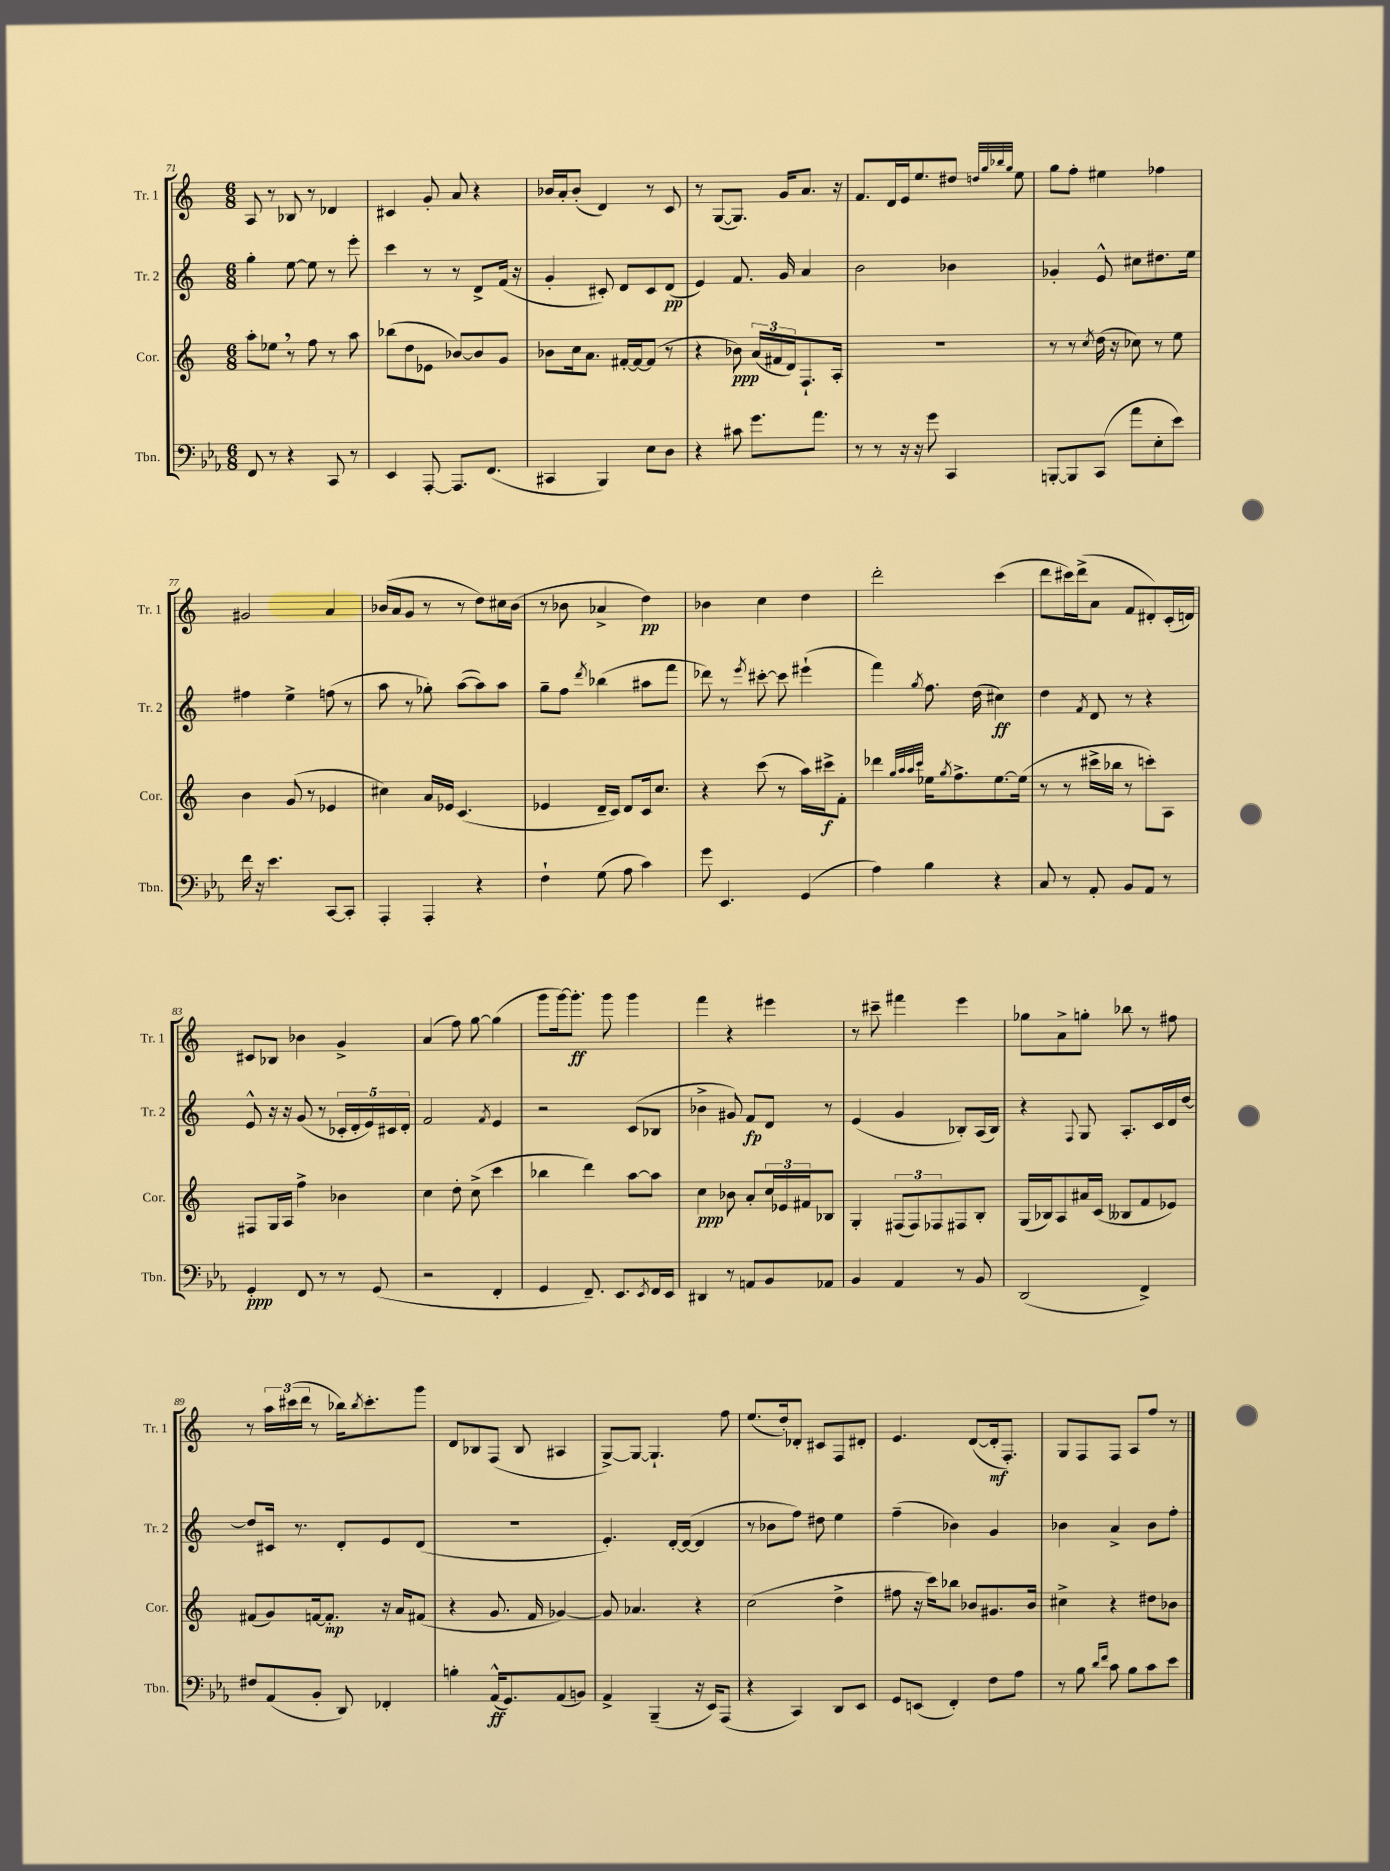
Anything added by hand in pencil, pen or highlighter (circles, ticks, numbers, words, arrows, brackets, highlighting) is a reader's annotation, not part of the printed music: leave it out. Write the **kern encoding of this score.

**kern	**dynam	**kern	**dynam	**kern	**dynam	**kern	**dynam
*part4	*part4	*part3	*part3	*part2	*part2	*part1	*part1
*staff4	*staff4	*staff3	*staff3	*staff2	*staff2	*staff1	*staff1
*I"Tbn.	*	*I"Cor.	*	*I"Tr. 2	*	*I"Tr. 1	*
*I'Tbn.	*	*I'Cor.	*	*I'Tr. 2	*	*I'Tr. 1	*
*clefF4	*	*clefG2	*	*clefG2	*	*clefG2	*
*k[b-e-a-]	*	*k[]	*	*k[]	*	*k[]	*
*M6/8	*	*M6/8	*	*M6/8	*	*M6/8	*
=71	=71	=71	=71	=71	=71	=71	=71
8FF/	.	8aa'\L	.	4gg'\	.	8A/	.
8r	.	8ee-X,\J	.	.	.	8r	.
4r	.	8r	.	[8ee\	.	8B-X/	.
.	.	8ff\	.	8ee\]	.	8r	.
8CC/	.	8r	.	8r	.	4d-X/	.
8r	.	8aa\	.	8eee'\	.	.	.
=72	=72	=72	=72	=72	=72	=72	=72
4EE-/	.	(8bb-X\L	.	4ccc\	.	4c#X/	.
.	.	8dd\	.	.	.	.	.
[8AAA-'/	.	8e-X\J	.	8r	.	8g'/	.
8.AAA-/L]	.	[8b-X/L)	.	8r	.	8a/	.
.	.	8b-/]	.	8d^/L	.	4r	.
(8.FF/J	.	.	.	.	.	.	.
.	.	8g/J	.	(16f/Jk	.	.	.
.	.	.	.	16r	.	.	.
=73	=73	=73	=73	=73	=73	=73	=73
4CC#X/	.	8b-X\L	.	4g'/	.	16b-X/LL	.
.	.	.	.	.	.	16a'/J	.
.	.	16cc\k	.	.	.	(8b-'/J	.
.	.	8.a\J	.	.	.	.	.
4BBB-/)	.	.	.	8c#X'/)	.	4d/)	.
.	.	[16f#X'/LL	.	8d/L	.	.	.
.	.	16f#/J_	.	.	.	.	.
8E-\L	.	(8f#/J]	.	8c#/	.	8r	.
8D\J	.	8r	.	(8d/J	pp	8c/	.
=74	=74	=74	=74	=74	=74	=74	=74
4r	.	4r	.	4e/)	.	8r	.
.	.	.	.	.	.	([8G/L	.
8c#X\	.	8b-X\)	ppp	8.f/	.	8.G/J])	.
8.g\L	.	(24a/LL	.	.	.	.	.
.	.	24f#X/	.	.	.	.	.
.	.	.	.	16g/	.	16g/KL	.
.	.	24d/J)	.	.	.	.	.
.	.	8.F`/	.	4a/	.	8.a/J	.
8.a-\J	.	.	.	.	.	.	.
.	.	16A'/Jk	.	.	.	16r	.
=75	=75	=75	=75	=75	=75	=75	=75
8r	.	2.r	.	2b\	.	8.f/L	.
8r	.	.	.	.	.	.	.
.	.	.	.	.	.	16d/L	.
16r	.	.	.	.	.	16e/J	.
16r	.	.	.	.	.	8.ee/	.
8g\	.	.	.	.	.	.	.
4CC/	.	.	.	4b-X\	.	8dd#X/J	.
.	.	.	.	.	.	32qqddn/LLL	.
.	.	.	.	.	.	32qqgg/	.
.	.	.	.	.	.	32qqbb-X/	.
.	.	.	.	.	.	32qqgg/JJJ	.
.	.	.	.	.	.	8ee\	.
=76	=76	=76	=76	=76	=76	=76	=76
[8BBBn'/L	.	8r	.	4g-X'/	.	8gg\L	.
8BBB/]	.	8r	.	.	.	8ff'\J	.
.	.	8qcc/	.	.	.	.	.
(8CC/J	.	(16dd\	.	8e^^/	.	4ee#X\	.
.	.	16r	.	.	.	.	.
8a-\L	.	8cc-X\)	.	8cc#X\L	.	.	.
8E-'\	.	8r	.	8.dd#X\	.	4ff-X\	.
8e-\J)	.	8ee\	.	.	.	.	.
.	.	.	.	16ee\Jk	.	.	.
!!LO:LB:g=z
=77	=77	=77	=77	=77	=77	=77	=77
16f\	.	4b\	.	4ff#X\	.	2g#X/	.
16r	.	.	.	.	.	.	.
4.e-\	.	.	.	.	.	.	.
.	.	(8g/	.	4ee^\	.	.	.
.	.	8r	.	.	.	.	.
[8CC/L	.	4e-X/	.	(8ffn\	.	4a/	.
8CC'/J]	.	.	.	8r	.	.	.
=78	=78	=78	=78	=78	=78	=78	=78
4AAA-'/	.	4cc#X\)	.	8aa\	.	(16b-X/LL	.
.	.	.	.	.	.	16a/J	.
.	.	.	.	8r	.	8g/J	.
4AAA-'/	.	16a/LL	.	8gg-X'\)	.	8r	.
.	.	16e-X/JJ	.	.	.	.	.
.	.	(4.c/	.	([8aa\L	.	8r	.
4r	.	.	.	8aa\])	.	8dd\L)	.
.	.	.	.	8aa\J	.	16cc#X\L	.
.	.	.	.	.	.	(16b-\JJ	.
=79	=79	=79	=79	=79	=79	=79	=79
4F`\	.	4e-X/	.	8gg~\L	.	8r	.
.	.	.	.	8ff\J	.	8b-X\	.
.	.	.	.	8qddd/	.	.	.
(8G\	.	16d~/LL	.	(4bb-X\	.	4a-X^/	.
.	.	16c/JJ)	.	.	.	.	.
8A-\	.	8d/L	.	.	.	.	.
4c\)	.	16c/k	.	8aa#X\L	.	4dd\)	pp
.	.	8.cc/J	.	.	.	.	.
.	.	.	.	8fff\J	.	.	.
=80	=80	=80	=80	=80	=80	=80	=80
8g\	.	4r	.	8ddd-X\)	.	4b-X\	.
4.EE-/	.	.	.	8r	.	.	.
.	.	.	.	8qeee/	.	.	.
.	.	(8ccc\	.	[8ccc#X'\	.	4cc\	.
.	.	8r	.	8ccc#\]	.	.	.
(4GG/	.	16aa\LL)	.	(4eee#X`\	.	4dd\	.
.	.	16ccc#X^\J	f	.	.	.	.
.	.	8f'\J	.	.	.	.	.
=81	=81	=81	=81	=81	=81	=81	=81
4A-\)	.	4ddd-X\	.	4fff\)	.	2ddd'\	.
.	.	32qqgg/LLL	.	.	.	.	.
.	.	32qqaa/	.	.	.	.	.
.	.	32qqaa/	.	.	.	.	.
.	.	32qqccc/JJJ	.	8qgg/	.	.	.
4B-\	.	16ee-X\KL	.	8.ff\	.	.	.
.	.	8qgg/	.	.	.	.	.
.	.	8.ff^\	.	.	.	.	.
.	.	.	.	(16dd\	.	.	.
4r	.	[8.ee-\	.	4cc#X\)	ff	(4ccc\	.
.	.	(16ee-\Jk]	.	.	.	.	.
=82	=82	=82	=82	=82	=82	=82	=82
8C/	.	8r	.	4dd\	.	8ddd\L	.
8r	.	8r	.	.	.	16ccc#X\L)	.
.	.	.	.	.	.	(16ddd^\J	.
.	.	.	.	8qf/	.	.	.
8AA-'/	.	16ccc#X^\LL	.	8d/	.	8a\J	.
.	.	16bb-X\JJ	.	.	.	.	.
8BB-/L	.	8r	.	8r	.	8f/L	.
8AA-/J	.	8cccn'\L)	.	4r	.	8d#X'/)	.
8r	.	8A\J	.	.	.	(16c'/L	.
.	.	.	.	.	.	16dn/JJ)	.
!!LO:LB:g=z
=83	=83	=83	=83	=83	=83	=83	=83
4GG'/	ppp	8F#X/L	.	8e^^/	.	8c#X/L	.
.	.	16G/L	.	16r	.	8B-X/J	.
.	.	16A/JJ	.	16r	.	.	.
8FF/	.	4ff^\	.	(8g/	.	4b-X\	.
8r	.	.	.	8r	.	.	.
8r	.	4b-X\	.	20c-X'/LL	.	4g^/	.
.	.	.	.	20d'/	.	.	.
.	.	.	.	20e/)	.	.	.
(8GG/	.	.	.	.	.	.	.
.	.	.	.	20c#X/	.	.	.
.	.	.	.	20d'/JJ	.	.	.
=84	=84	=84	=84	=84	=84	=84	=84
2r	.	4cc\	.	2f/	.	(4a/	.
.	.	8dd'\	.	.	.	8ff\)	.
.	.	(8cc^\	.	.	.	[8gg\	.
.	.	.	.	8qf/	.	.	.
4FF'/	.	4ccc\	.	4e/	.	(4gg\]	.
=85	=85	=85	=85	=85	=85	=85	=85
4GG/	.	4bb-X\	.	2r	.	8ggg\L	.
.	.	.	.	.	.	[16ggg\k)	.
.	.	.	.	.	.	8.ggg'\J]	ff
8.FF~/)	.	4ddd\)	.	.	.	.	.
.	.	.	.	.	.	8ggg\	.
8.EE-/L	.	.	.	.	.	.	.
.	.	[8aa\L	.	(8c/L	.	4ggg\	.
8qEE-/	.	.	.	.	.	.	.
16FF/L	.	8aa\J]	.	8B-X/J	.	.	.
16EE-/JJ	.	.	.	.	.	.	.
=86	=86	=86	=86	=86	=86	=86	=86
4DD#X/	.	4cc\	ppp	4b-X^\	.	4fff\	.
8r	.	8b-X\	.	8g#X/)	.	4r	.
8AAn/L	.	8a'/L	.	8f/L	fp	.	.
8BB-/	.	24cc/L	.	8d/J	.	4eee#X\	.
.	.	24e-X/	.	.	.	.	.
.	.	24f#X/J	.	.	.	.	.
8AA-X/J	.	8B-X/J	.	8r	.	.	.
=87	=87	=87	=87	=87	=87	=87	=87
4BB-/	.	4G'/	.	(4e/	.	8r	.
.	.	.	.	.	.	8ccc#X~\	.
4AA-/	.	(12F#X/L	.	4g/	.	4fff#X\	.
.	.	12F#/)	.	.	.	.	.
.	.	12F-X/	.	.	.	.	.
8r	.	8F#X/	.	8B-X'/L)	.	4eee\	.
8BB-/	.	8B'/J	.	(16A/L	.	.	.
.	.	.	.	16B-/JJ)	.	.	.
=88	=88	=88	=88	=88	=88	=88	=88
(2DD/	.	(16G/LL	.	4r	.	8gg-X\L	.
.	.	16B-X/J)	.	.	.	.	.
.	.	8A/	.	.	.	8a^\	.
.	.	.	.	8qqF/	.	.	.
.	.	16a#X/L	.	8G/	.	8ggn'\J	.
.	.	(16c/JJ	.	.	.	.	.
.	.	8B--X/L	.	8.A'/L	.	8bb-X\	.
4FF^/)	.	8f/	.	.	.	8r	.
.	.	.	.	16c/L	.	.	.
.	.	8e-X/J)	.	16d/	.	8ff#X\	.
.	.	.	.	[16dd/JJ	.	.	.
!!LO:LB:g=z
=89	=89	=89	=89	=89	=89	=89	=89
8F#X/L	.	(8f#X/L	.	8dd/L]	.	8r	.
(8AA-/	.	8g/)	.	16c#X/Jk	.	24aa\LL	.
.	.	.	.	.	.	(24ccc#X\	.
.	.	.	.	8.r	.	.	.
.	.	.	.	.	.	24ddd\JJ	.
8BB-'/J	.	[16fn/k	.	.	.	8r	.
.	.	8.f'/J]	mp	.	.	.	.
8DD/)	.	.	.	8d'/L	.	16bb-X\KL)	.
.	.	.	.	.	.	8qbb-/	.
.	.	.	.	.	.	8.ccc#'\	.
4FF-X'/	.	16r	.	8e/	.	.	.
.	.	16a/KL	.	.	.	.	.
.	.	(8f#X/J	.	(8d/J	.	8ggg\J	.
=90	=90	=90	=90	=90	=90	=90	=90
4Bn'\	.	4r	.	2.r	.	8d/L	.
.	.	.	.	.	.	8B-X/	.
(16AA-^^/KL	ff	8.g/	.	.	.	(8F/J	.
8.GG/)	.	.	.	.	.	.	.
.	.	.	.	.	.	8B-/	.
.	.	16f/	.	.	.	.	.
(8AA-/	.	[4g-X/)	.	.	.	4A#X/	.
8BBn/J)	.	.	.	.	.	.	.
=91	=91	=91	=91	=91	=91	=91	=91
4AA-^/	.	8g-/]	.	4.e'/)	.	[8G^/L)	.
.	.	4.a-X/	.	.	.	8G/J_	.
(4BBB-~/	.	.	.	.	.	4.G`/]	.
.	.	.	.	[16d'/LL	.	.	.
.	.	.	.	(16d/JJ_	.	.	.
16r	.	4r	.	4d/]	.	.	.
16EE-/KL)	.	.	.	.	.	.	.
(8AAA-/J	.	.	.	.	.	8ff\	.
=92	=92	=92	=92	=92	=92	=92	=92
4r	.	(2cc\	.	8r	.	(8.ee/L	.
.	.	.	.	8b-X\L	.	.	.
.	.	.	.	.	.	16dd'/k)	.
4CC/)	.	.	.	8ff\J)	.	8d-X'/J	.
.	.	.	.	8dd#X\	.	8c#X/L	.
8DD/L	.	4dd^\	.	4ee\	.	8F/	.
8EE-/J	.	.	.	.	.	8d#X'/J	.
=93	=93	=93	=93	=93	=93	=93	=93
8GG/L	.	8ff#X\	.	(4ff~\	.	4.e/	.
(8EEn/J	.	16r	.	.	.	.	.
.	.	16ccc\KL)	.	.	.	.	.
4FF'/)	.	8bb-X\J	.	4b-X\)	.	.	.
.	.	8b-X/L	.	.	.	([8d/L	.
8F\L	.	8.g#X/	.	4g/	.	16d'/k]	mf
.	.	.	.	.	.	8.F'/J)	.
8A-\J	.	.	.	.	.	.	.
.	.	16b-/Jk	.	.	.	.	.
=94	=94	=94	=94	=94	=94	=94	=94
8r	.	4cc#X^\	.	4b-X\	.	8G/L	.
8B-\	.	.	.	.	.	8F/	.
16qqd/LL	.	.	.	.	.	.	.
16qqf/JJ	.	.	.	.	.	.	.
8c\	.	4r	.	4a^/	.	8F/J	.
8B-\L	.	.	.	.	.	8A/L	.
8c\	.	8dd#X\L	.	8b-\L	.	8ff/J	.
8e-\J	.	8b-X\J	.	8ff'\J	.	8r	.
==	==	==	==	==	==	==	==
*-	*-	*-	*-	*-	*-	*-	*-
